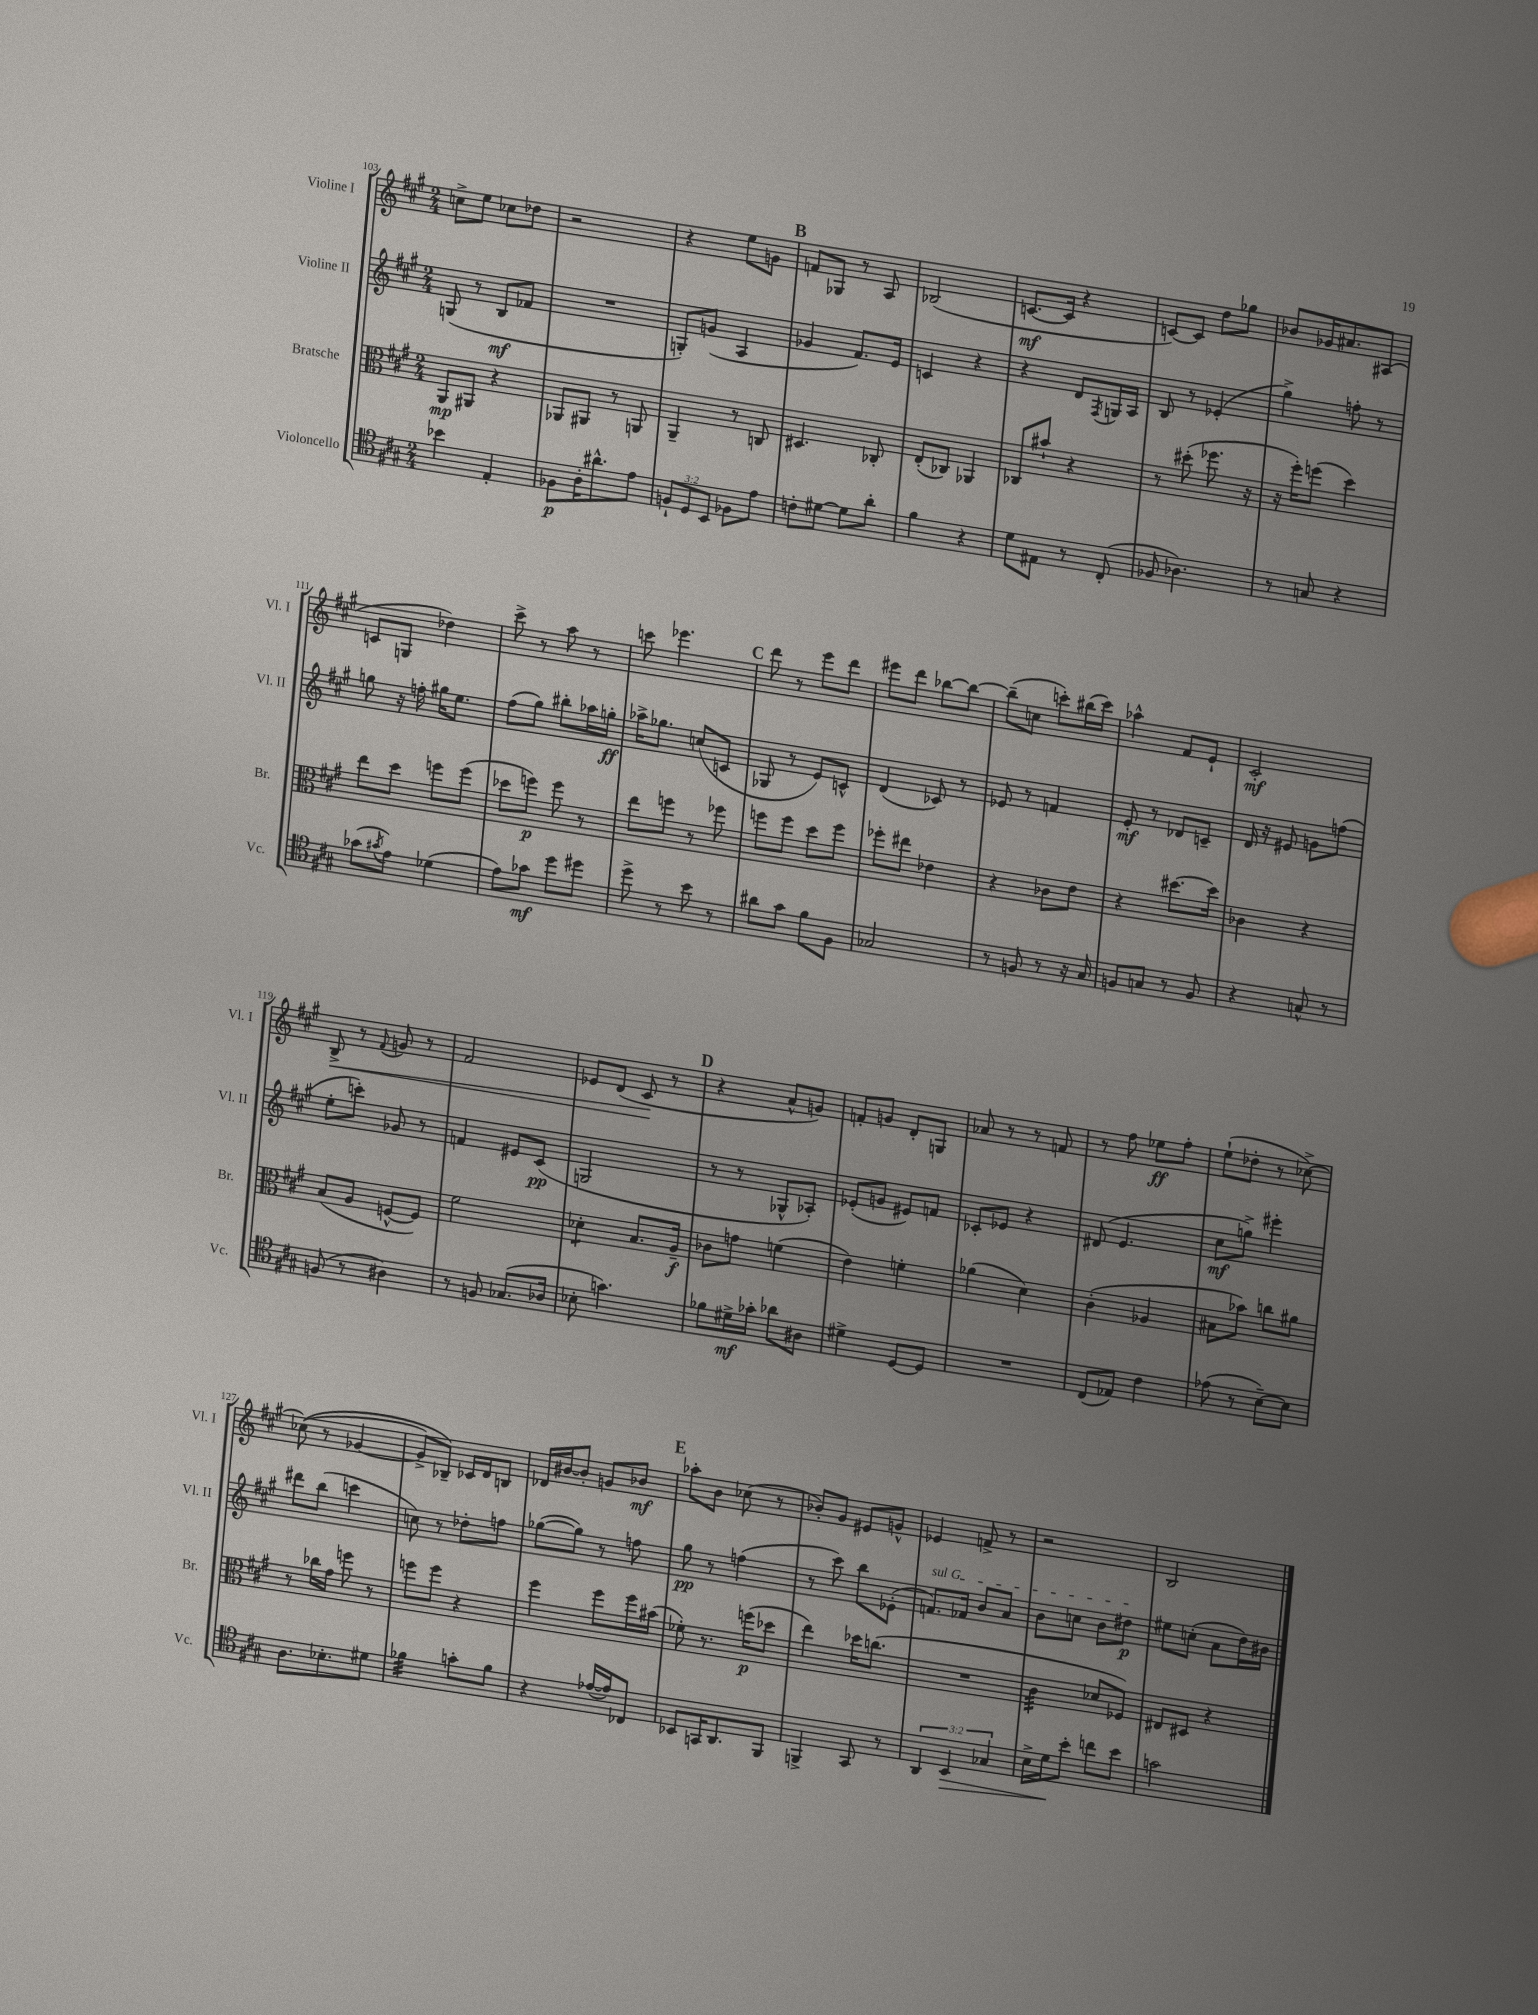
<<
\new StaffGroup <<
\new Staff = "s0" \with { instrumentName = "Violine I" shortInstrumentName = "Vl. I" } {
    \clef treble \key a \major \numericTimeSignature \time 2/4
    c''8-> e''8 ces''8 des''8 |
    r2 |
    r4 e''8 g'8 |
    \mark \markup { \bold "B" } f'8 ges8 r8 a8 |
    bes2( |
    c'8.~\mf c'16 r4 |
    c'8~) c'8 d''8 ges''8 |
    bes'8 ges'16 ais'8. ais8( |
    c'8 g8 des''4) |
    cis'''8-> r8 a''8 r8 |
    c'''8 ees'''4. |
    \mark \markup { \bold "C" } d'''8 r8 e'''8 d'''8 |
    eis'''8 d'''8 bes''8~ bes''8~ |
    bes''8--( c''8 c'''8-.) bis''16( c'''16) |
    aes''4-^ fis'8 e'8-! |
    cis'2-.\mf |
    b8->\< r8 \appoggiatura { fis'8 } g'8 r8 |
    fis'2 |
    ees'8 d'8( cis'8\! r8 |
    \mark \markup { \bold "D" } r4 a'8-^ g'8) |
    f'8-. g'8 d'8-. g8 |
    aes'8 r8 r8 f'8 |
    r8 fis''8 ees''8\ff fis''8-. |
    e''8-!( des''8-. r8 ces''8~->) |
    ces''8(\( r8 ges'4~ |
    ges'8->) bes8--\) ces'16 d'16 b8 |
    des'16 bis'16~ bis'8-. g'8 bes'8\mf |
    \mark \markup { \bold "E" } aes''8-. b'8 ces''8( r8 |
    bes'8-.) gis'8 eis'8 g'8-^ |
    ees'4 f'8-> r8 |
    r2 |
    b2 \bar "|." |
}
\new Staff = "s1" \with { instrumentName = "Violine II" shortInstrumentName = "Vl. II" } {
    \clef treble \key a \major \numericTimeSignature \time 2/4
    g8( r8 b8\mf fes'8 |
    R2 |
    g8-.) g'8( a4 |
    \mark \markup { \bold "B" } ges'4 fis'8.) e'16 |
    c'4 r4 |
    r4 d'8 \acciaccatura { fis8 } g16 a16 |
    b8 r8 ees'4-.( |
    gis''4->) f''8-. r8 |
    g''8 r16 f''16-. gis''16 e''8. |
    fis''8( gis''8) bis''8-. aes''16 g''16-.\ff |
    aes''16-> ges''8. c''8( c'8 |
    \mark \markup { \bold "C" } ges8 r8 e'8) c'8-^ |
    d'4( ces'8) r8 |
    ees'8 r8 f'4 |
    e'8-.\mf r8 des'8 c'8-- |
    d'16 r16 eis'8 g'8 f''8( |
    e''8-. c'''8-.) ges'8 r8 |
    f'4 eis'8 cis'8\pp( |
    g2 |
    \mark \markup { \bold "D" } r8 r8 ges8-^ aes8-.) |
    ees'8-.( g'8 eis'8) f'8 |
    ces'8-. ees'8 r4 |
    dis'8( e'4. |
    cis''8\mf g''8->) eis'''4-. |
    dis'''8 b''8( c'''4 |
    c''8) r8 des''8-. f''8 |
    ges''8~( ges''8) r8 f''8 |
    \mark \markup { \bold "E" } gis''8\pp r8 f''4( |
    r8 cis'''8) b''8 ees'8-.( |
    \once \override TextSpanner.bound-details.left.text = \markup { \italic "sul G" } f'8.\startTextSpan) fes'16 b'8 a'8 |
    b'8 c''8 b'8 dis''8\p\stopTextSpan |
    eis''8 c''8-.( a'8 d''16) bis'16 \bar "|." |
}
\new Staff = "s2" \with { instrumentName = "Bratsche" shortInstrumentName = "Br." } {
    \clef alto \key a \major \numericTimeSignature \time 2/4
    a,8\mp ais,8 r4 |
    aes,8 ais,8 r8 a,8 |
    a,4-- r8 c8 |
    \mark \markup { \bold "B" } dis4. ces8-. |
    e8-.( ces8) aes,4 |
    ces8 bis'8-! r4 |
    r8 dis''8-.( fes''8. r16 |
    r16 fis''16-.) f''8( d''4) |
    e''8 d''8 f''8 f''8( |
    des''8 f''8\p) f''8 r8 |
    e''8 f''8 r8 fes''8 |
    \mark \markup { \bold "C" } f''8 f''8 d''8 f''8 |
    fes''8-. eis''8 ees'4 |
    r4 ces'8 e'8 |
    r4 dis''8.~ dis''16 |
    ces'4 r4 |
    b8( a8 f8~-^ f8) |
    fis'2 |
    des'4:8-. b8. a16--\f |
    \mark \markup { \bold "D" } ces'8 g'8 f'4( |
    e'4) f'4-. |
    aes'4( d'4) |
    cis'4-.( aes4 |
    bis8 bes'8) c''8 ais'8 |
    r8 ces''16 gis'16 f''8 r8 |
    f''8 f''8 r4 |
    fis''4 fis''8 fis''16 bis'16( |
    \mark \markup { \bold "E" } fes'8-.) r8. f''16\p( des''8 |
    e''4) des''16 c''8.( |
    R2 |
    cis'4:32 des'8 fes8) |
    eis8 dis8 r4 \bar "|." |
}
\new Staff = "s3" \with { instrumentName = "Violoncello" shortInstrumentName = "Vc." } {
    \clef tenor \key a \major \numericTimeSignature \time 2/4 \override Staff.TupletNumber.text = #tuplet-number::calc-fraction-text
    bes'4 e4-. |
    fes8\p a16-. ais'8.-^ e'8 |
    \tuplet 3/2 { f8-! d8 b,8 } fes8 e'8 |
    \mark \markup { \bold "B" } c'8-. dis'8~ dis'8 a'8-. |
    fis'4 r4 |
    d'8 eis8 r8 cis8-.( |
    fes8 aes4.) |
    r8 g8 r4 |
    ges'8( \acciaccatura { gis'8 } e'8) des'4( |
    e'8) ges'8\mf d''8 dis''8 |
    d''8-> r8 b'8 r8 |
    \mark \markup { \bold "C" } ais'8 gis'8 fis'8 fis8 |
    ges2 |
    r8 f8 r8 r16 gis16 |
    f8 g8 r8 f8 |
    r4 g8-^ r8 |
    f8( r8 ais4) |
    r8 f8 ges8.( aes16 |
    bes8-. g'4.) |
    \mark \markup { \bold "D" } fes'8 dis'16->\mf ges'16-. aes'8 ais8 |
    dis'4-> d8~ d8 |
    R2 |
    cis8( ees8) cis'4 |
    ees'8( r8 b8~--) b8 |
    a8. bes8.-. dis'8 |
    fes'4:32 g'8-. fes'8 |
    r4 ees'16~( ees'16) ces8 |
    \mark \markup { \bold "E" } bes,8 g,16 a,8. fis,8 |
    f,4-> gis,8 r8 |
    \tuplet 3/2 { a,4 b,4\> ges4 } |
    b16-> d'16\! b'8-. c''8 b'8 |
    g'2 \bar "|." |
}
>>
>>
\layout { \context { \Score currentBarNumber = #103 } }
